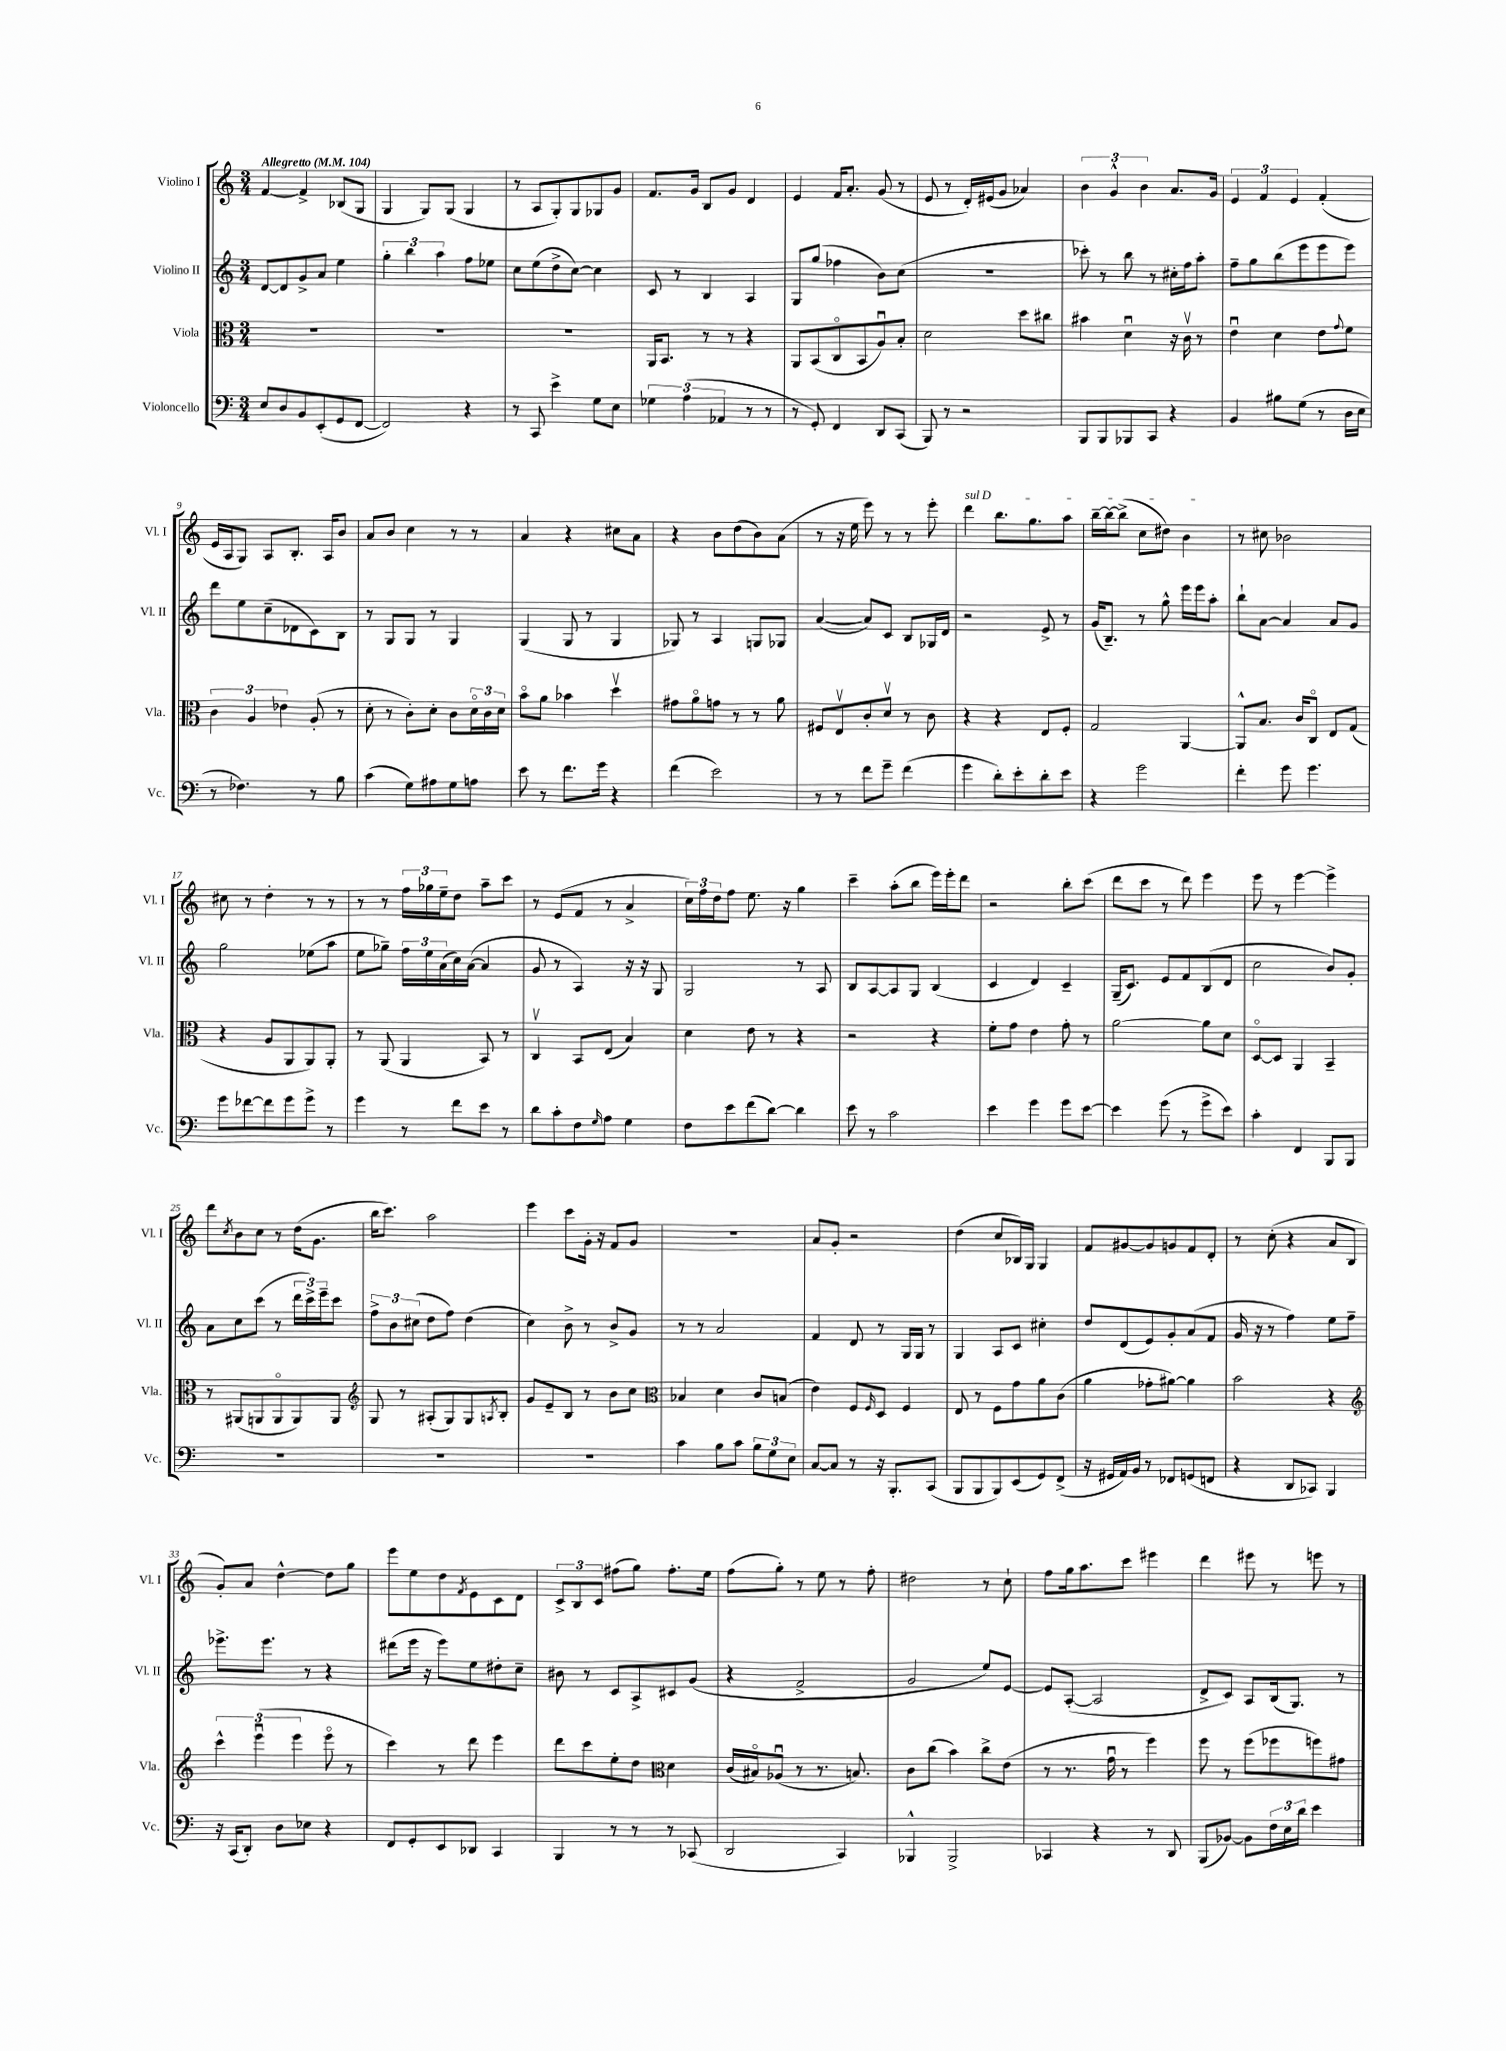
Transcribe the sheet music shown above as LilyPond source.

<<
\new StaffGroup <<
\new Staff = "s0" \with { instrumentName = "Violino I" shortInstrumentName = "Vl. I" } {
    \clef treble \key c \major \numericTimeSignature \time 3/4 \tempo "Allegretto" 4 = 104
    f'4~ f'4-> bes8( g8 |
    g4 g8) g8( g4 |
    r8 a8 g8-.) g8 ges8 g'8 |
    f'8. g'16 b8 g'8 d'4 |
    e'4 f'16 a'8.-. g'8( r8 |
    e'8 r8 d'16-.) eis'16( g'8 aes'4) |
    \tuplet 3/2 { b'4 g'4-^ b'4 } a'8. g'16 |
    \tuplet 3/2 { e'4 f'4 e'4 } f'4-.( |
    e'16 a16 g8) a8 b8.-. a16 b'8 |
    a'8 b'8 c''4 r8 r8 |
    a'4 r4 cis''8 a'8 |
    r4 b'8 d''8( b'8) a'8( |
    r8 r16 e''16 e'''8) r8 r8 e'''8-. |
    \once \override TextSpanner.bound-details.left.text = \markup { \italic "sul D" } d'''4\startTextSpan b''8. g''8. a''8 |
    b''16~-- b''16~ b''8->( c''8 dis''8) b'4\stopTextSpan |
    r8 cis''8 bes'2 |
    cis''8 r8 d''4-. r8 r8 |
    r8 r8 \tuplet 3/2 { f''16 ges''16 e''16-- } d''8 a''8-- c'''8 |
    r8 e'8( f'8 r8 a'4-> |
    \tuplet 3/2 { c''16) f''16 d''16 } f''8 e''8. r16 g''4 |
    c'''4-- a''8-.( b''8 e'''16) e'''16-. d'''8 |
    r2 b''8-. c'''8( |
    d'''8 c'''8 r8 d'''8) e'''4 |
    e'''8 r8 e'''4~ e'''4-> |
    d'''8 \acciaccatura { c''8 } b'8 c''8 r8 d''16( g'8. |
    b''16 c'''8.) a''2 |
    e'''4 c'''8 g'16-. r16 f'8 g'8 |
    R2. |
    a'8 g'8-. r2 |
    d''4( c''8 bes16) g16 g4 |
    f'8 gis'8~ gis'8 g'8 f'8 d'8-. |
    r8 c''8-.( r4 a'8 b8 |
    g'8-.) a'8 d''4~-^ d''8 g''8 |
    e'''8 e''8 d''8 \acciaccatura { f'8 } e'8 c'8 d'8 |
    \tuplet 3/2 { c'8-> b8 c'8 } fis''8( g''8) fis''8.-. e''16 |
    f''8( g''8-.) r8 e''8 r8 f''8-. |
    dis''2 r8 c''8-! |
    f''8 g''16 a''8. c'''8 eis'''4 |
    d'''4 eis'''8 r8 e'''8 r8 \bar "|." |
}
\new Staff = "s1" \with { instrumentName = "Violino II" shortInstrumentName = "Vl. II" } {
    \clef treble \key c \major \numericTimeSignature \time 3/4
    d'8~ d'8 g'8-> a'8 e''4 |
    \tuplet 3/2 { g''4-. b''4 a''4 } f''8 ees''8 |
    c''8 e''8( d''8-> c''8~) c''4 |
    c'8 r8 b4 a4 |
    g8 g''8( fes''4 b'8) c''8( |
    R2. |
    ces'''8-.) r8 b''8 r8 cis''16-. f''16 a''8-. |
    f''8-- g''8 b''8( e'''8 e'''8 e'''8) |
    d'''8 e''8 c''8--( des'8 c'8) b8 |
    r8 g8 g8 r8 g4 |
    g4( g8 r8 g4 |
    ges8) r8 a4 g8 ges8 |
    a'4~( a'8) c'8 b8 ges16 d'16 |
    r2 e'8-> r8 |
    g'16( b8.--) r8 g''8-^ e'''16 e'''16 a''8-. |
    b''8-! a'8~ a'4 a'8 g'8 |
    g''2 ees''8( a''8 |
    e''8 ges''8--) \tuplet 3/2 { f''16 e''16 a'16( } c''16) a'16~( a'4 |
    g'8 r8 a4) r16 r16 g8 |
    g2 r8 a8 |
    b8 a8~ a8 g8 b4( |
    c'4 d'4) c'4-- |
    g16--( c'8.) e'8 f'8 b8( d'8 |
    c''2 b'8) g'8-. |
    a'8 c''8 c'''8( r8 \tuplet 3/2 { d'''16 c'''16->) e'''16-- } c'''8 |
    \tuplet 3/2 { f''8-> b'8 cis''8( } d''8 f''8) d''4( |
    c''4) b'8-> r8 b'8-> g'8 |
    r8 r8 a'2 |
    f'4 d'8 r8 g16 g16 r8 |
    g4 a8 c'8 cis''4-. |
    d''8 d'8( e'8) g'8-. a'8( f'8 |
    g'16 r16 r8 f''4) e''8 f''8-- |
    ees'''8.-> ees'''8. r8 r4 |
    dis'''8( e'''16 r16 e'''8) e''8 dis''8-. c''8-- |
    bis'8 r8 c'8 a8-> cis'8 g'8( |
    r4 f'2-> |
    g'2 e''8) e'8~ |
    e'8 a8~-.( a2 |
    d'8-> c'8) a8 b16( g8.) r8 \bar "|." |
}
\new Staff = "s2" \with { instrumentName = "Viola" shortInstrumentName = "Vla." } {
    \clef alto \key c \major \numericTimeSignature \time 3/4
    R2. |
    R2. |
    R2. |
    a,16 b,8. r8 r8 r4 |
    a,8 b,8( c8\flageolet b,8 a8\downbow) b8-. |
    d'2 d''8 cis''8 |
    bis'4 d'4\downbow r16 c'16\upbow r8 |
    e'4\downbow d'4 e'8 \appoggiatura { g'8 } f'8 |
    \tuplet 3/2 { c'4 a4 ees'4 } a8-.( r8 |
    d'8-. r8 c'8-.) d'8-. c'8 \tuplet 3/2 { d'16\flageolet c'16 d'16 } |
    b'8\flageolet a'8 bes'4 d''4\upbow |
    gis'8 a'8\flageolet g'8 r8 r8 a'8 |
    fis8 e8\upbow c'8-. d'8\upbow r8 c'8 |
    r4 r4 e8 f8-. |
    g2 a,4~ |
    a,8-^ b8. c'16 c8\flageolet e8 g8( |
    r4 a8 a,8 a,8) a,8-. |
    r8 a,8( a,4 b,8) r8 |
    c4\upbow b,8 e8( b4) |
    d'4 e'8 r8 r4 |
    r2 r4 |
    f'8-. g'8 e'4 g'8-. r8 |
    a'2~ a'8 d'8 |
    d8~\flageolet d8 a,4 b,4-- |
    r8 ais,8( a,8 a,8\flageolet a,8) a,8 |
    \clef treble g8 r8 ais8-.( g8) g8 \acciaccatura { a8 } b8-. |
    g'8 e'8-- b8 r8 b'8 c''8 |
    \clef alto bes4 d'4 c'8 b8( |
    e'4) f8 \grace { f16 } d8 f4 |
    e8 r8 f8 g'8 a'8 c'8( |
    a'4 ges'8-. ais'8~) ais'4 |
    b'2 r4 |
    \clef treble \tuplet 3/2 { c'''4-^ e'''4\downbow( e'''4 } e'''8\flageolet r8 |
    c'''4) r8 d'''8 e'''4 |
    d'''8 c'''8 e''8-. d''8 \clef alto d'4 |
    c'16( bis16\flageolet) aes8\downbow( r8 r8. b8.) |
    c'8 c''8( b'4) c''8-> e'8( |
    r8 r8. g'16\downbow r8 f''4) |
    f''8 r8 f''8( fes''8 f''8) gis'8 \bar "|." |
}
\new Staff = "s3" \with { instrumentName = "Violoncello" shortInstrumentName = "Vc." } {
    \clef bass \key c \major \numericTimeSignature \time 3/4
    e8 d8 b,8 e,8-.( g,8 f,8~ |
    f,2) r4 |
    r8 c,8 e'4-> g8 e8 |
    \tuplet 3/2 { ges4 a4( aes,4 } r8 r8 |
    r8 g,8-.) f,4 d,8 c,8( |
    b,,8) r8 r2 |
    b,,8 b,,8 bes,,8 c,8 r4 |
    b,4 bis8 g8( r8 d16 e16 |
    r8 fes4.) r8 b8 |
    c'4( g8) ais8 g8 a8 |
    e'8 r8 f'8. g'16 r4 |
    f'4( e'2) |
    r8 r8 f'8 g'8-- f'4( |
    g'4 d'8-.) e'8-. d'8-. e'8 |
    r4 g'2 |
    f'4-. g'8 g'4. |
    g'8 fes'8~ fes'8 g'8 g'8-> r8 |
    g'4 r8 f'8 e'8 r8 |
    d'8 c'8-. f8 \grace { g16 } a8 g4 |
    f8 e'8 f'8( d'8~) d'4 |
    e'8 r8 c'2 |
    e'4 g'4 g'8 e'8~ |
    e'4 g'8( r8 g'8-> e'8) |
    c'4-. f,4 b,,8 b,,8 |
    R2. |
    R2. |
    R2. |
    c'4 b8 c'8 \tuplet 3/2 { b8 g8 e8 } |
    c8~ c8 r8 r16 b,,8.-. c,8( |
    b,,8 b,,8 b,,8) e,8( g,8) f,8->( |
    r16 gis,16 a,16) b,16 r8 fes,8 g,8( f,8 |
    r4 d,8 ces,8) b,,4 |
    r16 c,16( d,8-.) d8 ees8 r4 |
    f,8 g,8-. e,8 des,8 c,4 |
    b,,4 r8 r8 r8 ces,8( |
    d,2 c,4) |
    bes,,4-^ bes,,2-> |
    ces,4 r4 r8 d,8 |
    b,,8( bes,8~) bes,8 \tuplet 3/2 { f16 e16 d'16 } e'4 \bar "|." |
}
>>
>>
